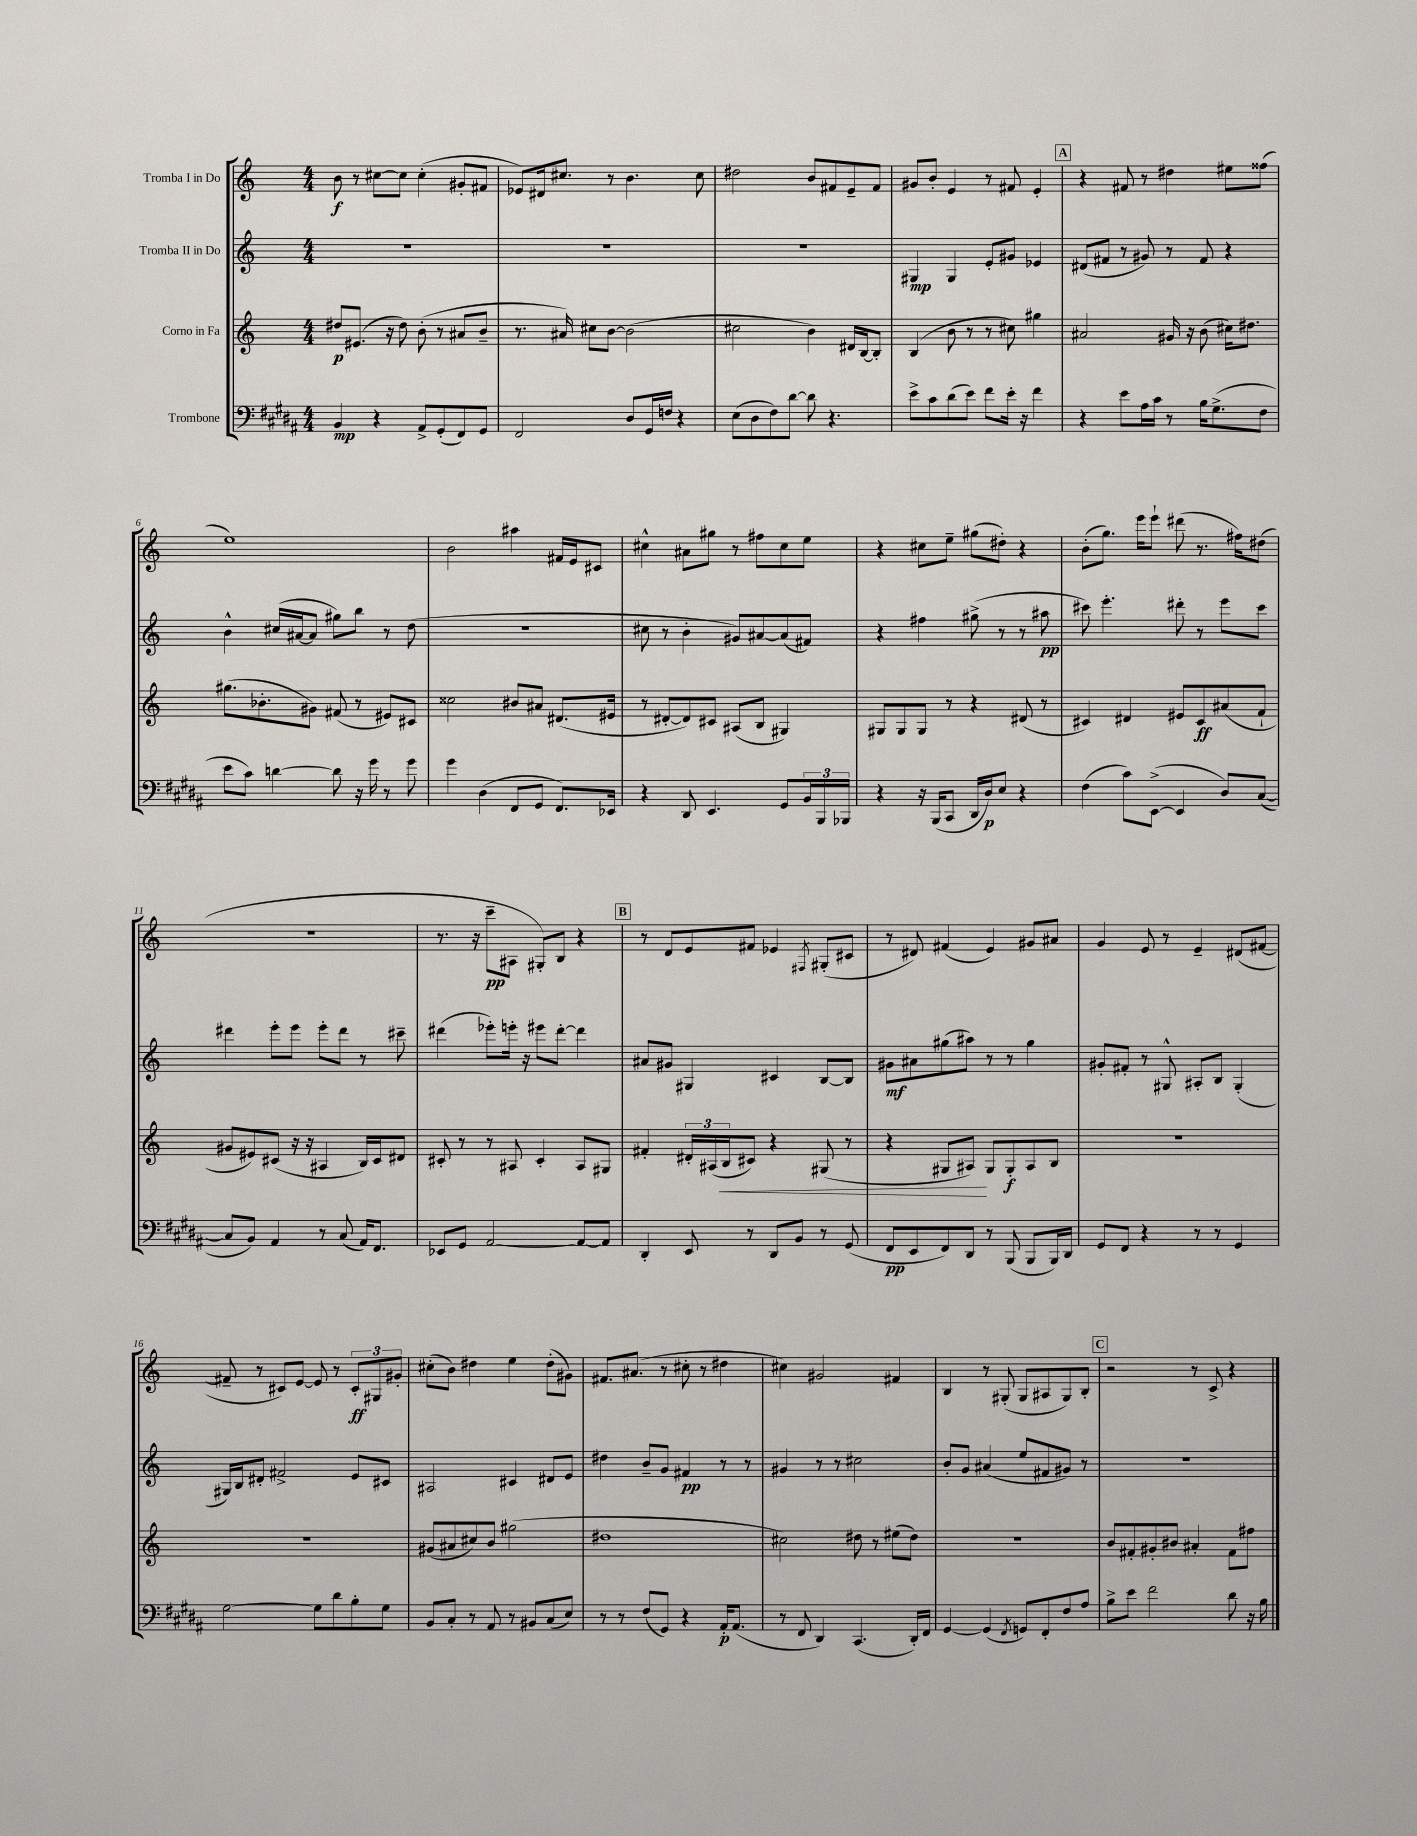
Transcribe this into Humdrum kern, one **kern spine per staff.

**kern	**dynam	**kern	**dynam	**kern	**dynam	**kern	**dynam
*part4	*part4	*part3	*part3	*part2	*part2	*part1	*part1
*staff4	*staff4	*staff3	*staff3	*staff2	*staff2	*staff1	*staff1
*I"Trombone	*	*I"Corno in Fa	*	*I"Tromba II in Do	*	*I"Tromba I in Do	*
*clefF4	*	*clefG2	*	*clefG2	*	*clefG2	*
*k[f#c#g#d#a#]	*	*k[]	*	*k[]	*	*k[]	*
*M4/4	*	*M4/4	*	*M4/4	*	*M4/4	*
=1	=1	=1	=1	=1	=1	=1	=1
4BB/	mp	8dd#X/L	p	1r	.	8b\	f
.	.	(8.e#X/J	.	.	.	8r	.
4r	.	.	.	.	.	[8cc#X\L	.
.	.	16r	.	.	.	.	.
.	.	8dd#\)	.	.	.	8cc#\J]	.
8AA#^/L	.	(8b'\	.	.	.	(4cc#'\	.
(8GG#'/	.	8r	.	.	.	.	.
8FF#/)	.	8a#X/L	.	.	.	8g#X'/L	.
8GG#/J	.	8b~/J	.	.	.	8f#X/J	.
=2	=2	=2	=2	=2	=2	=2	=2
2FF#/	.	8.r	.	1r	.	8e-X/L)	.
.	.	.	.	.	.	16d#X/k	.
.	.	16a#X/)	.	.	.	8.cc#X/J	.
.	.	8cc#X\L	.	.	.	.	.
.	.	[8b\J	.	.	.	8r	.
8D#/L	.	(2b\]	.	.	.	4.b\	.
16GG#/L	.	.	.	.	.	.	.
16Fn/JJ	.	.	.	.	.	.	.
4r	.	.	.	.	.	.	.
.	.	.	.	.	.	8cc#\	.
=3	=3	=3	=3	=3	=3	=3	=3
(8E\L	.	2cc#X\	.	1r	.	2dd#X\	.
8D#\	.	.	.	.	.	.	.
8F#\)	.	.	.	.	.	.	.
[8d#\J	.	.	.	.	.	.	.
8d#\]	.	4b\)	.	.	.	8b/L	.
4.r	.	.	.	.	.	8f#X/	.
.	.	16d#X/LL	.	.	.	8e~/	.
.	.	[16B/J	.	.	.	.	.
.	.	8B'/J]	.	.	.	8f#/J	.
=4	=4	=4	=4	=4	=4	=4	=4
8e^\L	.	(4B/	.	4G#X/	mp	8g#X/L	.
8c#\	.	.	.	.	.	8b'/J	.
(8d#\	.	8b\	.	4G#/	.	4e/	.
8e\J)	.	8r	.	.	.	.	.
8f#\L	.	8r	.	8e'/L	.	8r	.
16e'\Jk	.	8cc#X\)	.	8g#X/J	.	8f#X/	.
16r	.	.	.	.	.	.	.
4f#\	.	4gg#X\	.	4e-X/	.	4e'/	.
!!LO:REH:place=s1:t=A
=5	=5	=5	=5	=5	=5	=5	=5
4r	.	2a#X/	.	(8d#X/L	.	4r	.
.	.	.	.	8f#X/J	.	.	.
8e\L	.	.	.	8r	.	8f#X/	.
16A#\L	.	.	.	8g#X/)	.	8r	.
16c#\JJ	.	.	.	.	.	.	.
8r	.	16g#X/	.	8r	.	4dd#X\	.
.	.	16r	.	.	.	.	.
16B\KL	.	(8b\	.	8f#/	.	.	.
(8.G#^\	.	.	.	.	.	.	.
.	.	16cc#X\KL)	.	4r	.	8ee#X\L	.
.	.	8.dd#X\J	.	.	.	.	.
8F#\J	.	.	.	.	.	(8ff##X\J	.
!!LO:LB:g=z
=6	=6	=6	=6	=6	=6	=6	=6
8e\L	.	(8.gg#X\L	.	4b^^\	.	1ee)	.
8c#\J)	.	.	.	.	.	.	.
.	.	8.b-X'\	.	.	.	.	.
[4dn\	.	.	.	(16cc#X/LL	.	.	.
.	.	.	.	[16a#X/J	.	.	.
.	.	8g#X\J)	.	8a#/J]	.	.	.
8d\]	.	(8f#X/	.	8gg#X\L)	.	.	.
16r	.	8r	.	8bb\J	.	.	.
16g#\	.	.	.	.	.	.	.
8r	.	8e#X/L)	.	8r	.	.	.
8g#\	.	8c#X/J	.	(8dd\	.	.	.
=7	=7	=7	=7	=7	=7	=7	=7
4g#\	.	2cc##X\	.	1r	.	2b\	.
(4D#\	.	.	.	.	.	.	.
8FF#/L	.	8b#X/L	.	.	.	4aa#X\	.
8GG#/J	.	8a#X/J	.	.	.	.	.
8.FF#/L)	.	(8.d#X/L	.	.	.	16f#X/LL	.
.	.	.	.	.	.	16e/J	.
.	.	.	.	.	.	8c#X/J	.
16EE-X/Jk	.	16e#X/Jk	.	.	.	.	.
=8	=8	=8	=8	=8	=8	=8	=8
4r	.	8r	.	8cc#X\	.	4cc#X^^\	.
.	.	[8d#X'/L	.	8r	.	.	.
8DD#/	.	8d#/])	.	4b'\	.	8a#X\L	.
4.EE/	.	8c#X/J	.	.	.	8gg#X\J	.
.	.	(8A#X/L	.	8g#X/L)	.	8r	.
.	.	8B/J	.	[8a#X/	.	8ff#X\L	.
8GG#/L	.	4G#X/)	.	(8a#/]	.	8cc#\	.
24BB/L	.	.	.	8f#X/J)	.	8ee\J	.
24BBB/	.	.	.	.	.	.	.
24BBB-X/JJ	.	.	.	.	.	.	.
=9	=9	=9	=9	=9	=9	=9	=9
4r	.	8G#X/L	.	4r	.	4r	.
.	.	8G#/	.	.	.	.	.
16r	.	8G#/J	.	4ff#X\	.	8cc#X\L	.
(16BBB/KL	.	.	.	.	.	.	.
8CC#/J	.	8r	.	.	.	8ee~\J	.
16DD#/LL	.	4r	.	(8gg#X^\	.	(8gg#X\L	.
16D#/J)	p	.	.	.	.	.	.
8E/J	.	.	.	8r	.	8dd#X'\J)	.
4r	.	(8d#X/	.	8r	.	4r	.
.	.	8r	.	8aa#X\	pp	.	.
=10	=10	=10	=10	=10	=10	=10	=10
(4F#\	.	4c#X/)	.	8ccc#X\)	.	(8b'\L	.
.	.	.	.	4.eee'\	.	8.gg\J)	.
8c#\L)	.	4d#X/	.	.	.	.	.
.	.	.	.	.	.	16eee\KL	.
([8EE^\J	.	.	.	.	.	8eee`\J	.
4EE/]	.	8e#X/L	.	8ddd#X'\	.	(8ddd#X\	.
.	.	8c#/	ff	8r	.	8.r	.
8D#/L)	.	(8a#X/	.	8eee\L	.	.	.
.	.	.	.	.	.	16ff#X\KL)	.
([8C#/J	.	8f`/J	.	8ccc#\J	.	(8dd#X\J	.
!!LO:LB:g=z
=11	=11	=11	=11	=11	=11	=11	=11
8C#/L]	.	8g#X/L	.	4ddd#X\	.	1r	.
8BB/J)	.	8e#X/)	.	.	.	.	.
4AA#/	.	(8c#X/J	.	8eee'\L	.	.	.
.	.	16r	.	8eee\J	.	.	.
.	.	16r	.	.	.	.	.
8r	.	4A#X/	.	8eee'\L	.	.	.
(8C#/	.	.	.	8ddd#\J	.	.	.
16AA#/KL)	.	16B/LL)	.	8r	.	.	.
8.FF#/J	.	16c#/J	.	.	.	.	.
.	.	8d#X/J	.	8ccc#X~\	.	.	.
=12	=12	=12	=12	=12	=12	=12	=12
8EE-X/L	.	8c#X'/	.	(4ddd#X\	.	8.r	.
8GG#/J	.	8r	.	.	.	.	.
.	.	.	.	.	.	16r	.
[2AA#/	.	8r	.	8eee-X'\L)	.	8ccc~\L	pp
.	.	8A#X/	.	16eeen'\Jk	.	8A#X\J	.
.	.	.	.	16r	.	.	.
.	.	4c#'/	.	8eee#X\L	.	8G#X'/L)	.
.	.	.	.	[8ddd#'\J	.	8B/J	.
8AA#/L_	.	8A#/L	.	4ddd#\]	.	4r	.
8AA#/J]	.	8G#X/J	.	.	.	.	.
!!LO:REH:place=s1:t=B
=13	=13	=13	=13	=13	=13	=13	=13
4DD#'/	.	4f#X'/	.	8a#X/L	.	8r	.
.	.	.	.	8g#X/J	.	8d/L	.
8EE/	.	24d#X'/LL	.	4G#X/	.	8e/	.
.	.	(24A#X/	.	.	.	.	.
!	!	!	!LO:HP:b	!	!	!	!
.	.	24B/J	<	.	.	.	.
8r	.	8c#X/J)	.	.	.	8f#X/J	.
8DD#/L	.	4r	.	4c#X/	.	4e-X/	.
8BB/J	.	.	.	.	.	.	.
.	.	.	.	.	.	8qF#X/	.
8r	.	(8G#X/	.	[8B/L	.	(8G#X'/L	.
(8GG#/	.	8r	.	8B/J]	.	8c#X/J	.
=14	=14	=14	=14	=14	=14	=14	=14
8FF#/L	pp	4r	.	8g#X\L	mf	8r	.
8EE/	.	.	.	8a#X\	.	8d#X/)	.
8FF#/)	.	8G#X/L	.	(8gg#X\	.	(4f#X/	.
8DD#/J	.	8A#X/J)	.	8aa#X\J)	.	.	.
8r	.	8G#/L	[	8r	.	4e/)	.
(8BBB/	.	8G#'/	f	8r	.	.	.
8BBB/L	.	8A#/	.	4gg#\	.	8g#X/L	.
16BBB/L)	.	8B/J	.	.	.	8a#X/J	.
16DD#/JJ	.	.	.	.	.	.	.
=15	=15	=15	=15	=15	=15	=15	=15
8GG#/L	.	1r	.	8g#X'/L	.	4g/	.
8FF#/J	.	.	.	8f#X'/J	.	.	.
4r	.	.	.	8r	.	8e/	.
.	.	.	.	8G#X^^/	.	8r	.
8r	.	.	.	8A#X'/L	.	4e~/	.
8r	.	.	.	8B/J	.	.	.
4GG#/	.	.	.	(4G#'/	.	(8d#X/L	.
.	.	.	.	.	.	[8f#X/J	.
!!LO:LB:g=z
=16	=16	=16	=16	=16	=16	=16	=16
[2G#\	.	1r	.	16G#X/LL)	.	8f#X~/]	.
.	.	.	.	16B/J	.	.	.
.	.	.	.	8d#X'/J	.	8r	.
.	.	.	.	2f#X^/	.	8c#X/L)	.
.	.	.	.	.	.	[8e/J	.
8G#\L]	.	.	.	.	.	8e/]	.
8d#\	.	.	.	.	.	8r	.
8B'\	.	.	.	8e/L	.	12c#'/L	ff
.	.	.	.	.	.	12G#X/	.
8G#\J	.	.	.	8c#X/J	.	.	.
.	.	.	.	.	.	12g#X'/J	.
=17	=17	=17	=17	=17	=17	=17	=17
8BB/L	.	(8g#X/L	.	2A#X/	.	(8cc#X'\L	.
8C#'/J	.	8a#X/	.	.	.	8b\J)	.
8r	.	8cc#X/)	.	.	.	4dd#X\	.
8AA#/	.	8b/J	.	.	.	.	.
8r	.	(2gg#X\	.	4c#X/	.	4ee\	.
8BB#X/L	.	.	.	.	.	.	.
(8C#/	.	.	.	8d#X/L	.	(8dd#'\L	.
8E/J)	.	.	.	8e/J	.	8g#X\J)	.
=18	=18	=18	=18	=18	=18	=18	=18
8r	.	1dd#X	.	4dd#X\	.	8.f#X/L	.
8r	.	.	.	.	.	.	.
.	.	.	.	.	.	(8.a#X/J	.
(8F#/L	.	.	.	8b~/L	.	.	.
8GG#/J)	.	.	.	8g/J	.	8r	.
4r	.	.	.	4f#X/	pp	8cc#X'\	.
.	.	.	.	.	.	8r	.
16AA#'/KL	p	.	.	8r	.	4dd#X\	.
(8.AA#/J	.	.	.	.	.	.	.
.	.	.	.	8r	.	.	.
=19	=19	=19	=19	=19	=19	=19	=19
8r	.	2cc#X\)	.	4g#X/	.	4cc#X\)	.
8FF#/	.	.	.	.	.	.	.
4DD#/)	.	.	.	8r	.	2g#X/	.
.	.	.	.	8r	.	.	.
(4.CC#/	.	8dd#X\	.	2cc#X\	.	.	.
.	.	8r	.	.	.	.	.
.	.	(8ee#X\L	.	.	.	4f#X/	.
16DD#'/LL)	.	8dd#\J)	.	.	.	.	.
16FF#/JJ	.	.	.	.	.	.	.
=20	=20	=20	=20	=20	=20	=20	=20
[4GG#/	.	1r	.	8b'/L	.	4B/	.
.	.	.	.	8g/J	.	.	.
(4GG#/]	.	.	.	(4a#X/	.	8r	.
.	.	.	.	.	.	(8G#X'/	.
8qFF#/	.	.	.	.	.	.	.
8GGn/L)	.	.	.	8ee/L	.	8G#/L	.
8FF#'/	.	.	.	8f#X/	.	8A#X/	.
8F#/	.	.	.	8g#X/J)	.	8G#/)	.
8A#/J	.	.	.	8r	.	8B'/J	.
!!LO:REH:place=s1:t=C
=21	=21	=21	=21	=21	=21	=21	=21
8B^\L	.	8b/L	.	1r	.	2r	.
8e\J	.	8f#X'/	.	.	.	.	.
2f#\	.	8g#X'/	.	.	.	.	.
.	.	8b#X/J	.	.	.	.	.
.	.	4a#X'/	.	.	.	8r	.
.	.	.	.	.	.	8c^/	.
8d#\	.	8f#\L	.	.	.	4r	.
16r	.	8ff#X\J	.	.	.	.	.
16B\	.	.	.	.	.	.	.
==	==	==	==	==	==	==	==
*-	*-	*-	*-	*-	*-	*-	*-
